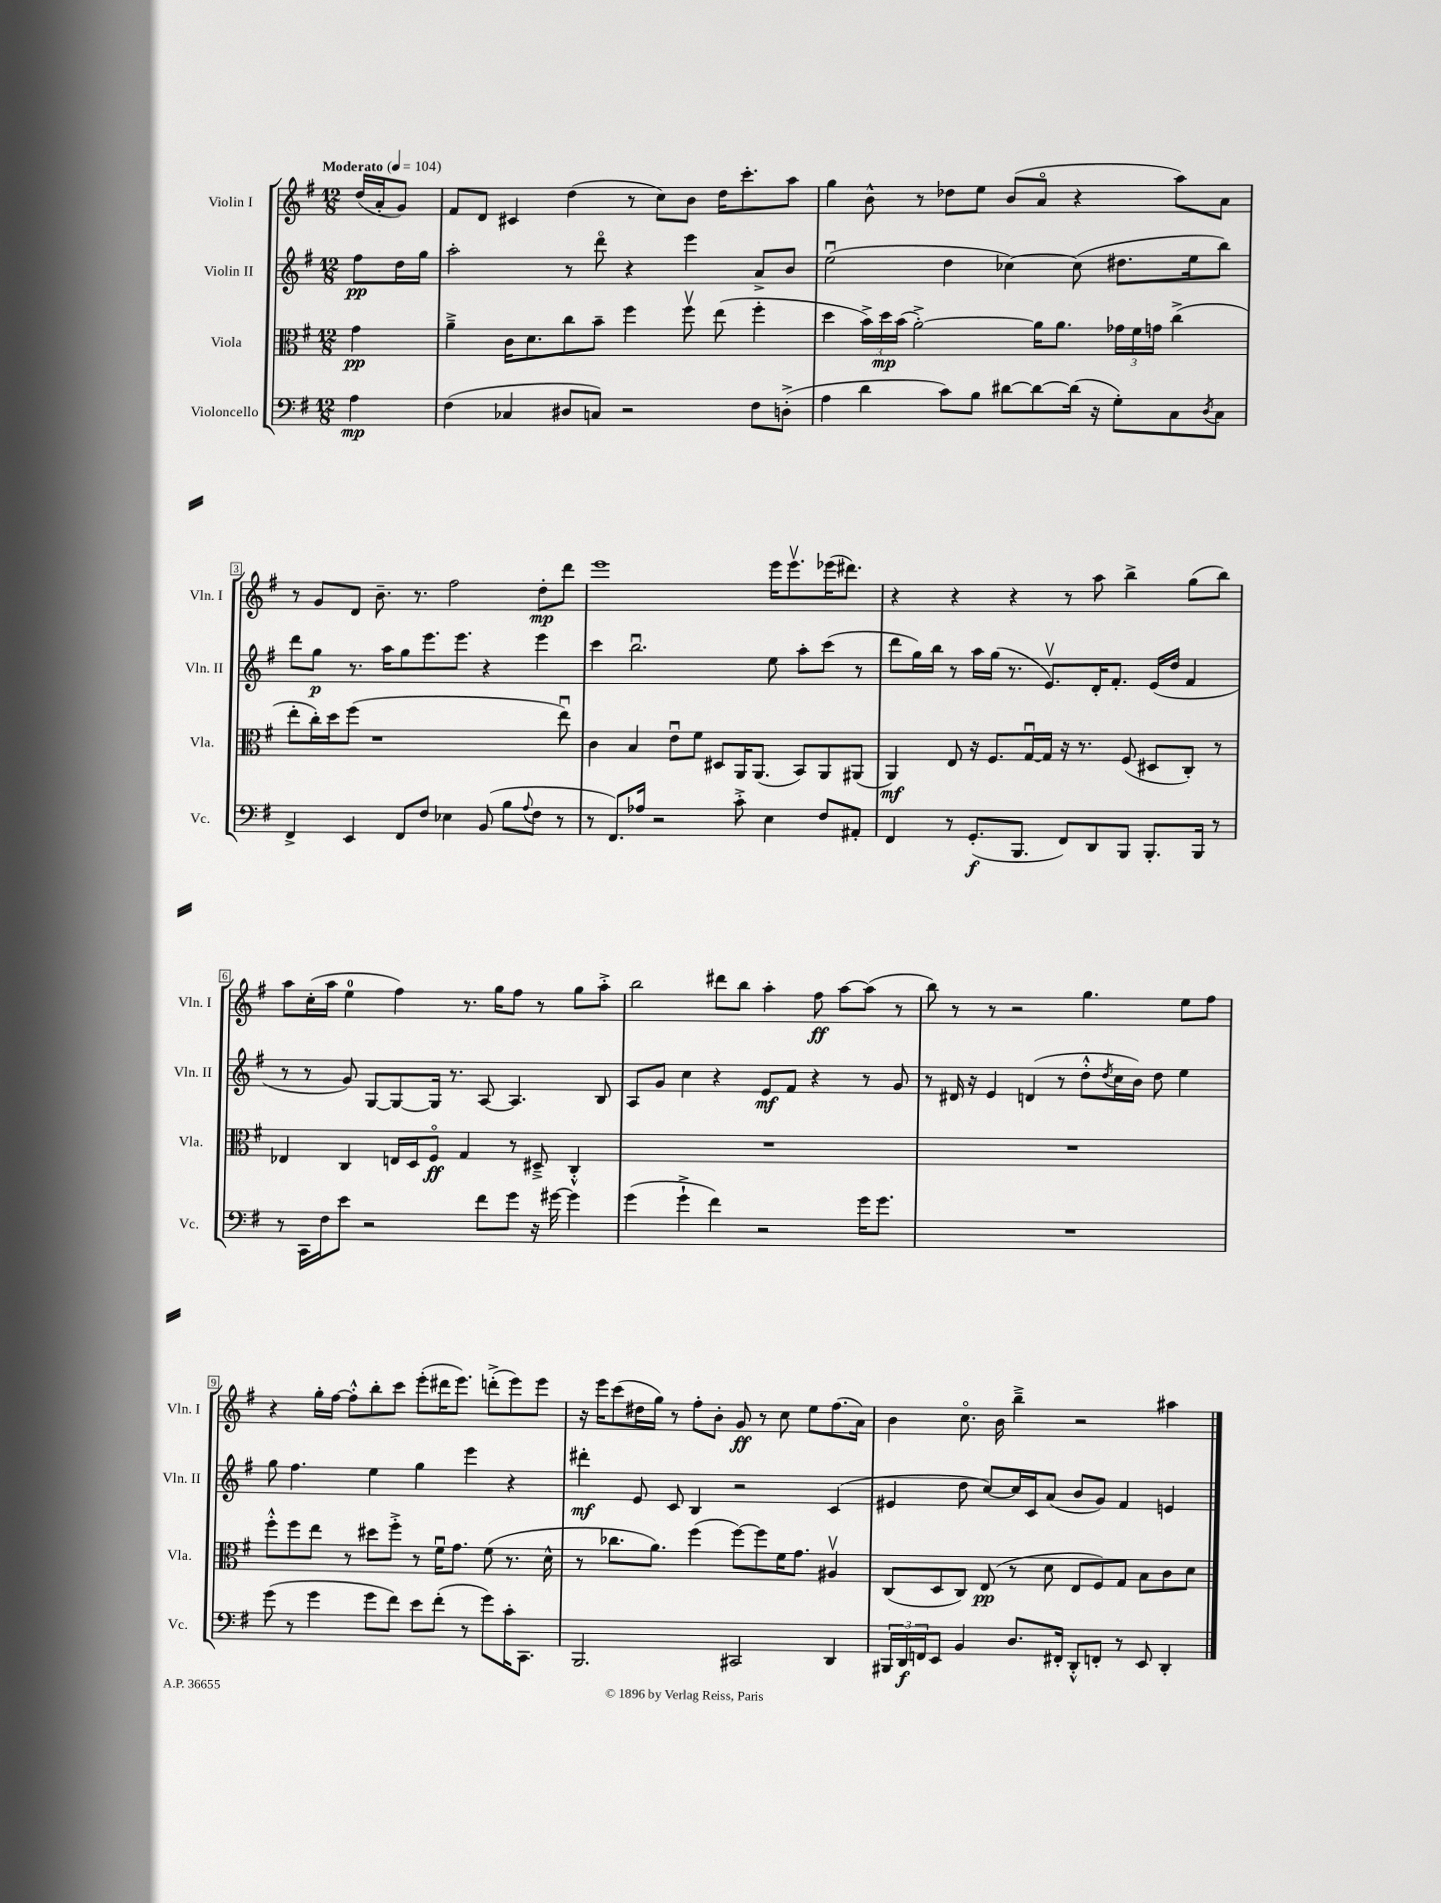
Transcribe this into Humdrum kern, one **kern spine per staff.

**kern	**kern	**kern	**kern
*staff4	*staff3	*staff2	*staff1
*clefF4	*clefC3	*clefG2	*clefG2
*k[f#]	*k[f#]	*k[f#]	*k[f#]
*M12/8	*M12/8	*M12/8	*M12/8
*MM104	*MM104	*MM104	*MM104
4A	4g	8ff#	(16dd
.	.	.	16a'
.	.	16dd	8g)
.	.	16gg	.
=	=	=	=
(4F#	4a~^	2aa'	8f#
.	.	.	8d
4C-	16c	.	4c#
.	8.d	.	.
8D#	8cc	8r	(4dd
8C)	8b~	8dddo	.
2r	4ff#	4r	8r
.	.	.	8cc)
.	8ff#v	4eee	8b
.	(8ee	.	16dd
.	.	.	8.ccc'
8F#	4ff#'	8a^	.
(8D'^	.	8b	8aa
=	=	=	=
4A	4dd	(2eeu	4gg
4d	24b^)	.	8b^^
.	24dd	.	.
.	(24b	.	.
.	[2a'^)	.	8r
8c)	.	4dd	8dd-
8B	.	.	8ee
[8d#	.	[4cc-)	(8b
8d#_	16a]	.	8ao
.	8.a	.	.
(16d#]	.	(8cc-]	4r
16r	.	.	.
8G')	24g-	8.dd#	.
.	24f#	.	.
.	24g	.	.
8C	(4cc^	.	8aa)
.	.	16ee	.
8qD	.	.	.
8C	.	8bb)	8a
=	=	=	=
4FF#^	8ee'	8ddd	8r
.	16cc')	8gg	8g
.	16dd	.	.
4EE	(8ff#	8.r	8d
.	1r	.	8.b~
.	.	16aa	.
8FF#	.	8gg	.
.	.	.	8.r
8F#	.	8.eee	.
4E-	.	.	2ff#
.	.	8.eee	.
(8BB	.	4r	.
8B	.	.	.
8qqA	.	.	.
8F#	.	4eee	8dd'
8r	8eeu)	.	8ddd
=	=	=	=
8r	4c	4ccc	1eee
8.FF#)	.	.	.
.	4B	2.bbu	.
16A-	.	.	.
2r	.	.	.
.	8eu	.	.
.	8f#	.	.
.	8D#	.	.
8c'^	16AA	.	.
.	(8.AA	.	.
4E	.	8ee	16eee
.	.	.	8.eeev
.	8BB)	8aa'	.
8F#	8AA	(8ccc	(16eee-
.	.	.	8.ddd#)
8AA#'	(8AA#	8r	.
=	=	=	=
4FF#	4AA)	8ddd	4r
.	.	16gg)	.
.	.	16bb	.
8r	8E	8r	4r
(8.GG'	16r	16aa	.
.	8.F#	(16gg	.
.	.	8.r	4r
8.BBB	.	.	.
.	[16Gu	.	.
.	16G]	8.ev)	.
8FF#)	16r	.	8r
.	8.r	.	.
8DD	.	16d'	8aa
.	.	8.f#'	.
8BBB	(8F#	.	4bb^
8.BBB'	8D#	(16e	.
.	.	16dd	.
.	8C')	4f#	(8gg
16BBB	.	.	.
8r	8r	.	8bb)
=	=	=	=
8r	4E-	8r	8aa
16CC	.	8r	(16cc'
16F#	.	.	16aa
8e	4C	8g)	4ee
2r	.	[8G	.
.	16E	8G_	4ff#)
.	16D	.	.
.	8F#o	16G]	.
.	.	8.r	.
.	4G	.	8.r
8f#	.	[8A	.
.	.	.	16gg
8g	8r	4.A]	8ff#
16r	8D#~^	.	8r
[16g#	.	.	.
4g#]	4C'^^	.	8gg
.	.	8B	8aa'^
=	=	=	=
(4g	1.r	8A	2bb
.	.	8g	.
4g`^	.	4cc	.
4f#)	.	4r	8ddd#
.	.	.	8bb
2r	.	8e	4aa'
.	.	8f#	.
.	.	4r	8ff#
.	.	.	[8aa
16g	.	8r	(8aa]
8.g	.	.	.
.	.	8g	8r
=	=	=	=
1.r	1.r	8r	8bb)
.	.	16d#	8r
.	.	16r	.
.	.	4e	8r
.	.	.	2r
.	.	(4d	.
.	.	8r	.
.	.	8dd'^^	4.gg
.	.	8qdd	.
.	.	16cc	.
.	.	16b)	.
.	.	8dd	.
.	.	4ee	8ee
.	.	.	8ff#
=	=	=	=
(8g	8ff#'^^	8gg	4r
8r	8ff#	4.ff#	.
4g	8ee	.	16gg'
.	.	.	[16ff#
.	8r	.	8ff#'^^]
8g	8dd#	4ee	8bb'
8f#)	8ff#'^	.	8ccc
8e	8r	4gg	(8eee'
(8f#'	16f#u	.	16ddd#
.	8.g	.	8.eee)
8r	.	4eee	.
8g)	(8f#	.	(8ddd'^
16c'	8.r	4r	8eee)
8.CC	.	.	.
.	.	.	8eee
.	16d^^	.	.
=	=	=	=
2.BBB	8r	4ddd#'	16r
.	.	.	16eee
.	8.cc-	.	(8ccc
.	.	8e	16dd#
.	8.a)	.	16gg)
.	.	8c	8r
.	(4ff#	4B	8ff#'
.	.	.	8b'
2CC#	[8ff#)	2r	8g
.	8ff#]	.	8r
.	16f#	.	8cc
.	8.g	.	.
.	.	.	8ee
4DD	4A#v	(4c	(8.ff#
.	.	.	16a)
=	=	=	=
24BBB#	(8C	4e#	4b
24DD	.	.	.
24FF	.	.	.
8EE	8D	.	.
4BB	8C)	8dd	8.cco
.	(8E	[8cc)	.
.	.	.	16b
8.D	8r	16cc]	4bb~^
.	.	16c	.
.	8d	(8a	.
16FF#'	.	.	.
8DD'^^	8E	8b	2r
8FF'	8F#)	8g)	.
8r	8G	4f#	.
8EE	8B	.	.
4DD'	8c	4e	4aa#
.	8d	.	.
==	==	==	==
*-	*-	*-	*-
